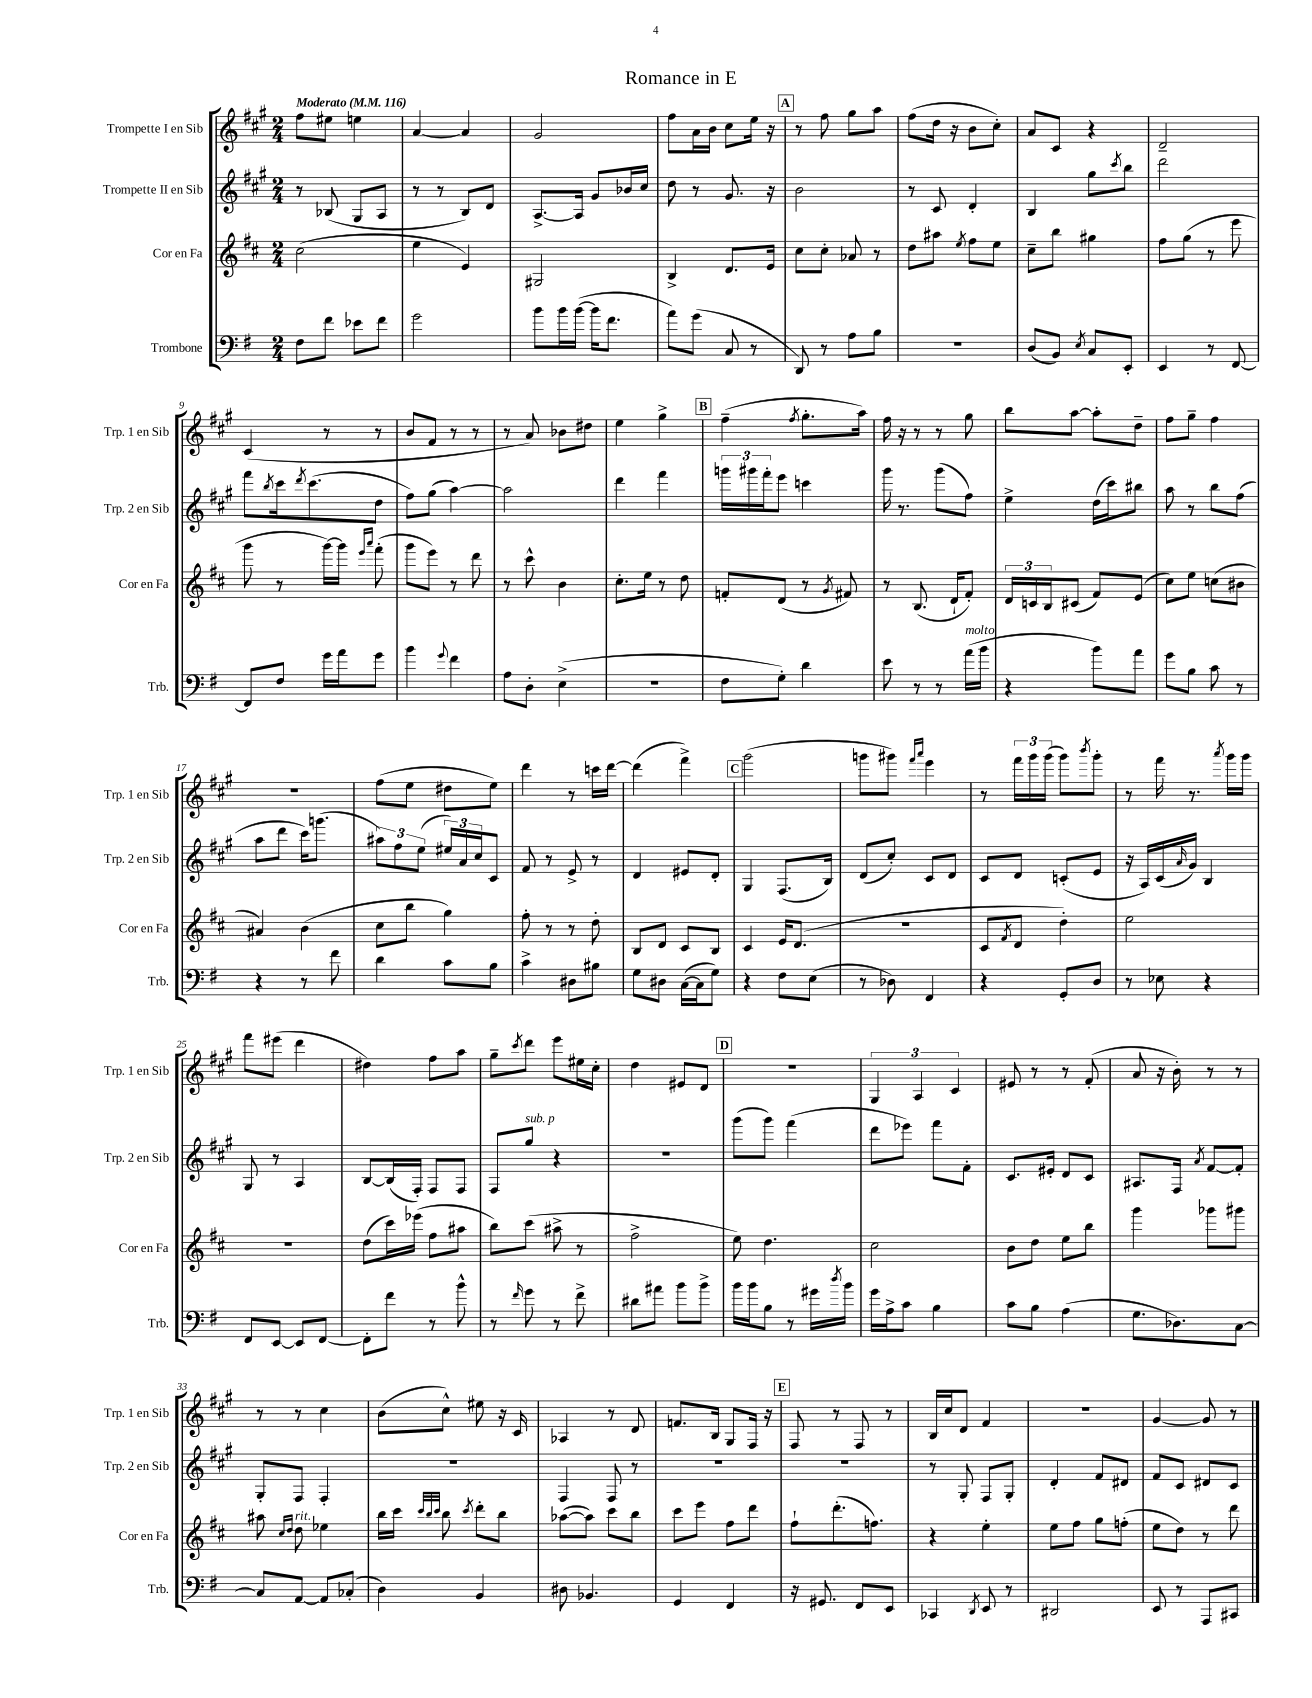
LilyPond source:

\header { title = "Romance in E" }
<<
\new StaffGroup <<
\new Staff = "s0" \with { instrumentName = "Trompette I en Sib" shortInstrumentName = "Trp. 1 en Sib" } {
    \clef treble \key a \major \numericTimeSignature \time 2/4 \tempo "Moderato" 4 = 116
    fis''8 eis''8 e''4 |
    a'4~ a'4 |
    gis'2 |
    fis''8 a'16 b'16 cis''8 e''16 r16 |
    \mark \markup { \box "A" } r8 fis''8 gis''8 a''8 |
    fis''8( d''16 r16 b'8 cis''8-.) |
    a'8 cis'8 r4 |
    d'2-- |
    cis'4( r8 r8 |
    b'8 fis'8 r8 r8 |
    r8 a'8) bes'8 dis''8 |
    e''4 gis''4-> |
    \mark \markup { \box "B" } fis''4--( \acciaccatura { fis''8 } gis''8.-. a''16) |
    fis''16 r16 r8 r8 gis''8 |
    b''8 a''8~ a''8-. d''8-- |
    fis''8 gis''8-- fis''4 |
    r2 |
    fis''8( e''8 dis''8 e''8) |
    d'''4 r8 c'''16 d'''16~ |
    d'''4( fis'''4->) |
    \mark \markup { \box "C" } gis'''2( |
    g'''8 gis'''8) \grace { fis'''16 a'''16 } e'''4 |
    r8 \tuplet 3/2 { fis'''16 gis'''16 gis'''16( } gis'''8) \acciaccatura { b'''8 } gis'''8-. |
    r8 fis'''16 r8. \acciaccatura { a'''8 } gis'''16 gis'''16 |
    fis'''8 eis'''8( d'''4 |
    dis''4) fis''8 a''8 |
    gis''8-- \acciaccatura { cis'''8 } d'''8 e'''8 eis''16 cis''16-. |
    d''4 eis'8 d'8 |
    \mark \markup { \box "D" } r2 |
    \tuplet 3/2 { gis4 a4 cis'4 } |
    eis'8 r8 r8 fis'8-.( |
    a'8 r16 b'16-.) r8 r8 |
    r8 r8 cis''4 |
    b'8( cis''8-^) eis''8 r16 cis'16 |
    aes4 r8 d'8 |
    f'8. b16 gis8 fis16 r16 |
    \mark \markup { \box "E" } fis8 r8 fis8 r8 |
    b16 cis''16 d'8 fis'4 |
    r2 |
    gis'4~ gis'8 r8 \bar "|." |
}
\new Staff = "s1" \with { instrumentName = "Trompette II en Sib" shortInstrumentName = "Trp. 2 en Sib" } {
    \clef treble \key a \major \numericTimeSignature \time 2/4
    r8 bes8( gis8 a8 |
    r8 r8 b8) d'8 |
    a8.~-> a16 gis'8 bes'16 cis''16 |
    d''8 r8 gis'8. r16 |
    \mark \markup { \box "A" } b'2 |
    r8 cis'8 d'4-. |
    b4 gis''8 \acciaccatura { cis'''8 } b''8 |
    d'''2 |
    fis'''8 \acciaccatura { b''8 } cis'''16 \acciaccatura { d'''8 } cis'''8.( d''8 |
    fis''8) gis''8( a''4~) |
    a''2 |
    d'''4 fis'''4 |
    \mark \markup { \box "B" } \tuplet 3/2 { g'''16 gis'''16 fis'''16-. } e'''8 c'''4 |
    gis'''16 r8. gis'''8( fis''8) |
    e''4-> d''16( cis'''16) bis''8 |
    a''8 r8 b''8 fis''8( |
    a''8 d'''8 cis'''16) g'''8.( |
    \tuplet 3/2 { ais''8) fis''8 e''8( } \tuplet 3/2 { eis''16) a'16 cis''16 } cis'8 |
    fis'8 r8 e'8-> r8 |
    d'4 eis'8 d'8-. |
    \mark \markup { \box "C" } gis4 fis8.( b16) |
    d'8( cis''8-.) cis'8 d'8 |
    cis'8 d'8 c'8-.( e'8 |
    r16 a16) cis'16( \grace { a'16 } gis'16) b4 |
    gis8 r8 a4 |
    b8~ b16( fis16-.) fis8 fis8 |
    fis8 gis''8^\markup { \italic "sub. p" } r4 |
    R2 |
    \mark \markup { \box "D" } gis'''8( gis'''8) fis'''4( |
    d'''8 ees'''8) fis'''8 fis'8-. |
    cis'8. eis'16-. d'8 cis'8 |
    ais8. fis16 \acciaccatura { a'8 } fis'8~ fis'8-. |
    gis8-. fis8 fis4-. |
    r2 |
    fis4 fis8 r8 |
    R2 |
    \mark \markup { \box "E" } R2 |
    r8 gis8-. fis8 gis8-. |
    d'4-. fis'8 dis'8 |
    fis'8 cis'8 dis'8 cis'8 \bar "|." |
}
\new Staff = "s2" \with { instrumentName = "Cor en Fa" shortInstrumentName = "Cor en Fa" } {
    \clef treble \key d \major \numericTimeSignature \time 2/4
    cis''2( |
    e''4 e'4) |
    gis2 |
    b4-> d'8. e'16 |
    \mark \markup { \box "A" } cis''8 cis''8-. aes'8 r8 |
    d''8 ais''8 \acciaccatura { e''8 } fis''8 e''8 |
    cis''8-- b''8 gis''4 |
    fis''8 g''8( r8 e'''8 |
    g'''8 r8 g'''16~) g'''16 \grace { e'''16 a'''16 } fis'''8-.( |
    g'''8 e'''8) r8 d'''8 |
    r8 cis'''8-^ b'4 |
    cis''8.-. e''16 r8 d''8 |
    \mark \markup { \box "B" } f'8-. d'8( r8 \acciaccatura { g'8 } fis'8) |
    r8 b8.( d'16-! fis'8-.) |
    \tuplet 3/2 { d'16 c'16 b16 } cis'8( fis'8) e'8( |
    cis''8) e''8 c''8( bis'8 |
    ais'4) b'4( |
    cis''8 b''8 g''4) |
    fis''8-. r8 r8 d''8-. |
    b8 d'8 cis'8 b8 |
    \mark \markup { \box "C" } cis'4 e'16 d'8.( |
    r2 |
    cis'8 \acciaccatura { fis'8 } d'8 d''4-.) |
    e''2 |
    R2 |
    d''8( cis'''16) ees'''16( fis''8 ais''8 |
    b''8) cis'''8( ais''8-> r8 |
    fis''2-> |
    \mark \markup { \box "D" } e''8) d''4. |
    cis''2 |
    b'8 d''8 e''8 b''8 |
    g'''4 ges'''8 gis'''8 |
    ais''8 \grace { cis''16 d''16 } d''8^\markup { \italic "rit." } ees''4 |
    b''16 cis'''16 \grace { cis'''32 b''32 cis'''32 } b''8 \acciaccatura { cis'''8 } d'''8-. b''8 |
    aes''8~( aes''8) cis'''8 b''8 |
    cis'''8 e'''8 fis''8 d'''8 |
    \mark \markup { \box "E" } fis''8-! d'''8.-.( f''8.) |
    r4 e''4-. |
    e''8 fis''8 g''8 f''8-.( |
    e''8 d''8) r8 d'''8 \bar "|." |
}
\new Staff = "s3" \with { instrumentName = "Trombone" shortInstrumentName = "Trb." } {
    \clef bass \key g \major \numericTimeSignature \time 2/4
    fis8 fis'8 ees'8 fis'8 |
    g'2 |
    b'8 b'16 b'16~( b'16 fis'8. |
    a'8) g'8( c8 r8 |
    \mark \markup { \box "A" } d,8) r8 a8 b8 |
    R2 |
    d8( b,8) \acciaccatura { e8 } c8 e,8-. |
    e,4 r8 fis,8~ |
    fis,8 fis8 g'16 a'16 g'8 |
    b'4 \appoggiatura { g'8 } fis'4 |
    a8 d8-. e4->( |
    R2 |
    \mark \markup { \box "B" } fis8 g8-.) d'4 |
    e'8 r8 r8 a'16^\markup { \italic "molto" }( b'16 |
    r4 b'8) a'8 |
    g'8 b8 c'8 r8 |
    r4 r8 fis'8 |
    d'4 c'8 b8 |
    c'4-> dis8 bis8 |
    g8 dis8 c16~( c16 g8) |
    \mark \markup { \box "C" } r4 fis8 e8( |
    r8 des8) fis,4 |
    r4 g,8-. d8 |
    r8 ees8 r4 |
    fis,8 e,8~ e,8 fis,8~ |
    fis,8-. fis'8 r8 b'8-^ |
    r8 \grace { fis'16 } g'8 r8 fis'8-> |
    dis'8 ais'8 b'8 b'8-> |
    \mark \markup { \box "D" } b'16 b'16 b8 r8 gis'16 \acciaccatura { d''8 } b'16 |
    g'16 a16-> c'8 b4 |
    c'8 b8 a4( |
    g8. des8.) c8~ |
    c8 a,8~ a,8 ces8-.( |
    d4) b,4 |
    dis8 bes,4. |
    g,4 fis,4 |
    \mark \markup { \box "E" } r16 gis,8. fis,8 e,8 |
    ces,4 \acciaccatura { d,8 } e,8 r8 |
    dis,2 |
    e,8 r8 a,,8 cis,8 \bar "|." |
}
>>
>>
